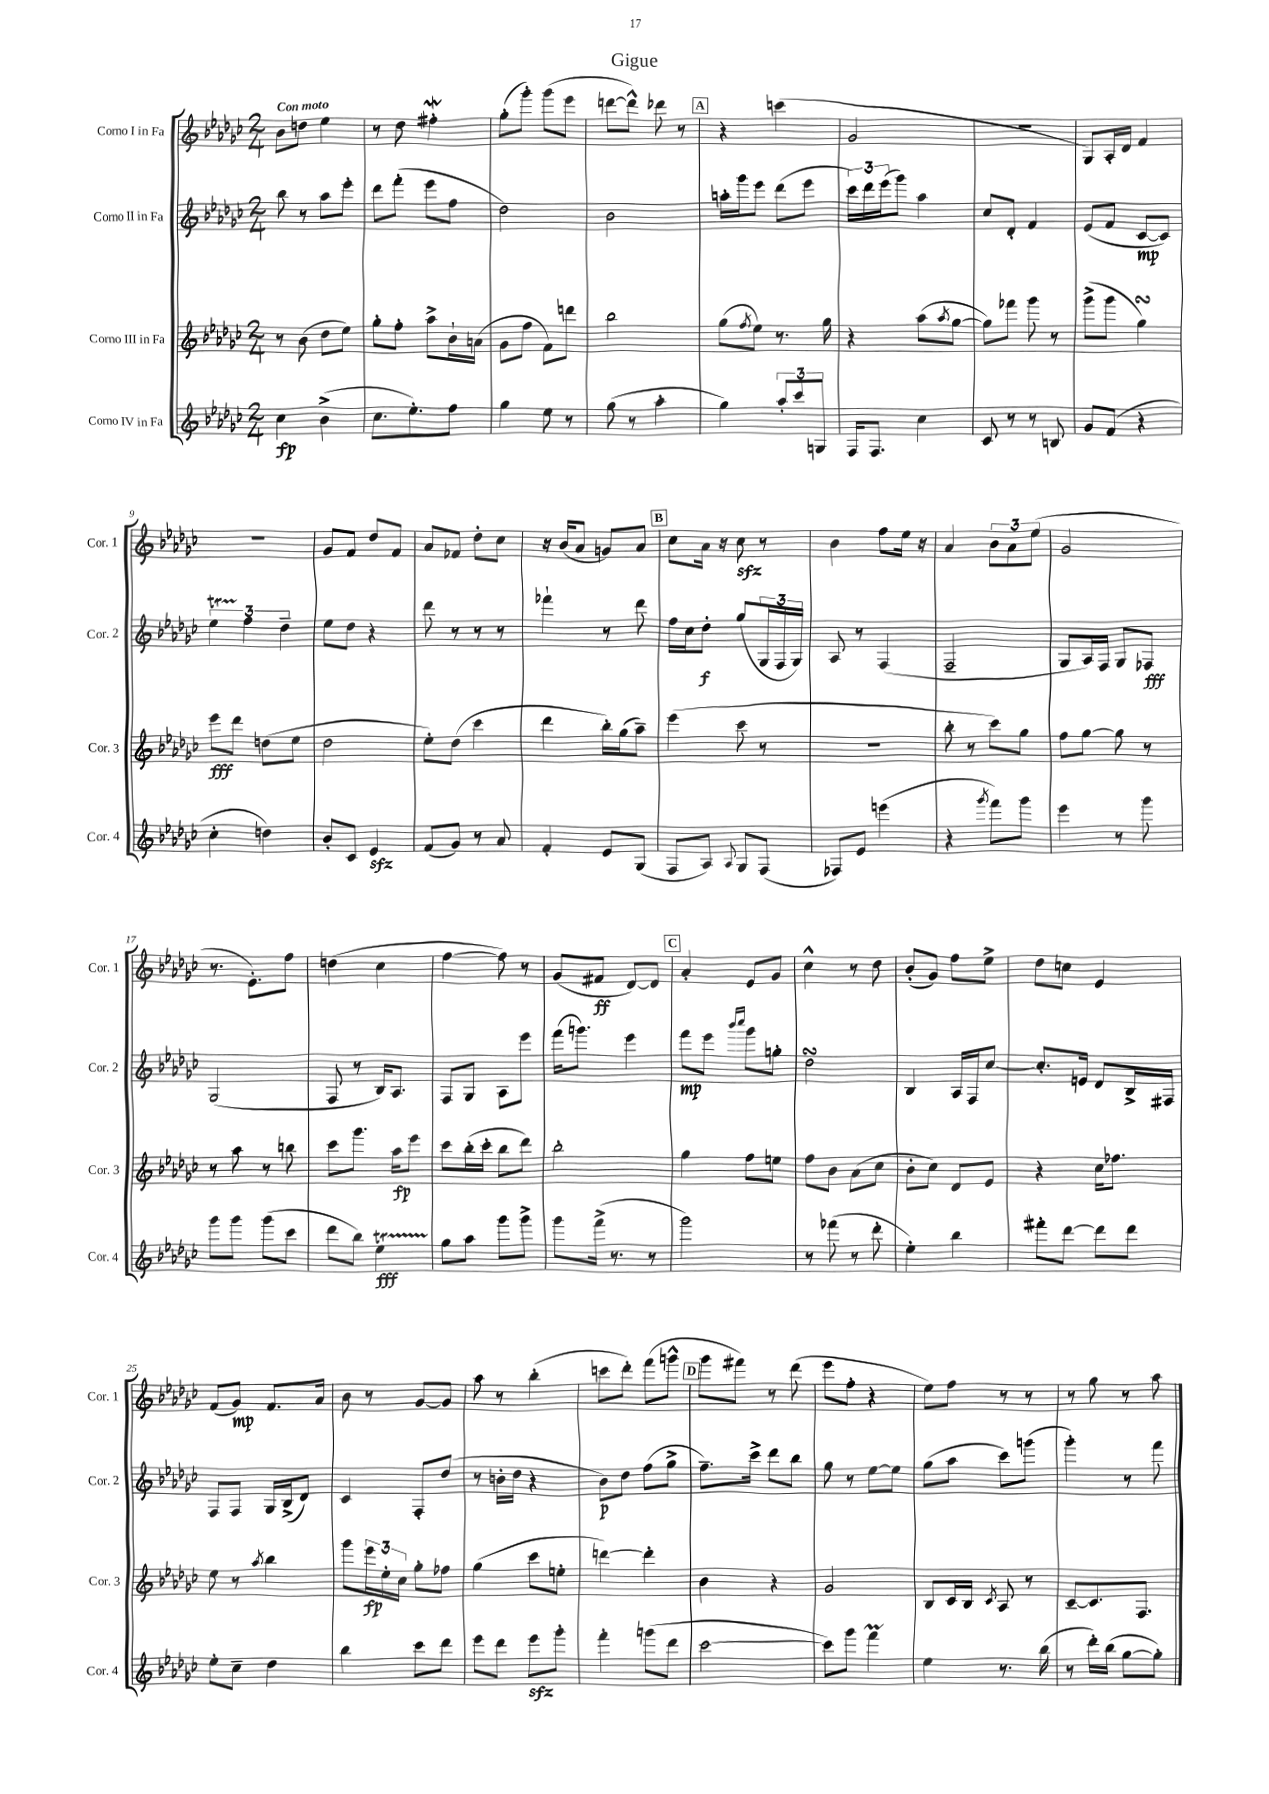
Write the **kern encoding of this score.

**kern	**dynam	**kern	**dynam	**kern	**dynam	**kern	**dynam
*part4	*part4	*part3	*part3	*part2	*part2	*part1	*part1
*staff4	*staff4	*staff3	*staff3	*staff2	*staff2	*staff1	*staff1
*I"Corno IV in Fa	*	*I"Corno III in Fa	*	*I"Corno II in Fa	*	*I"Corno I in Fa	*
*I'Cor. 4	*	*I'Cor. 3	*	*I'Cor. 2	*	*I'Cor. 1	*
*clefG2	*	*clefG2	*	*clefG2	*	*clefG2	*
*k[b-e-a-d-g-c-]	*	*k[b-e-a-d-g-c-]	*	*k[b-e-a-d-g-c-]	*	*k[b-e-a-d-g-c-]	*
*M2/4	*	*M2/4	*	*M2/4	*	*M2/4	*
=1	=1	=1	=1	=1	=1	=1	=1
!	!	!	!	!	!	!LO:TX:a:B:t=Con moto	!
4cc-\	fp	8r	.	8bb-\	.	8b-\L	.
.	.	(8b-\	.	8r	.	8ddn\J	.
(4b-^\	.	8dd-\L	.	8aa-\L	.	4ee-\	.
.	.	8ee-\J)	.	8eee-'\J	.	.	.
=2	=2	=2	=2	=2	=2	=2	=2
8.cc-\L	.	8gg-'\L	.	8ddd-\L	.	8r	.
.	.	8ff'\J	.	(8fff'\J	.	8dd-\	.
8.ee-'\)	.	.	.	.	.	.	.
.	.	8aa-^\L	.	8eee-\L	.	4ff#XW'\	.
8ff\J	.	16b-`\L	.	8ff\J	.	.	.
.	.	(16an\JJ	.	.	.	.	.
=3	=3	=3	=3	=3	=3	=3	=3
4gg-\	.	8g-\L	.	2dd-\)	.	(8gg-'\L	.
.	.	8ff\J	.	.	.	8ggg-'\J)	.
8ee-\	.	8f\L)	.	.	.	(8ggg-\L	.
8r	.	8dddn\J	.	.	.	8eee-\J	.
=4	=4	=4	=4	=4	=4	=4	=4
(8gg-\	.	2bb-\	.	2b-\	.	[8dddn\L	.
8r	.	.	.	.	.	8ddd^^\J])	.
4aa-'\	.	.	.	.	.	8ddd-X\	.
.	.	.	.	.	.	8r	.
!!LO:REH:place=s1:t=A
=5	=5	=5	=5	=5	=5	=5	=5
4gg-\)	.	(8gg-\L	.	16aan'\LL	.	4r	.
.	.	.	.	16ggg-\J	.	.	.
.	.	8qff/	.	.	.	.	.
.	.	8ee-\J)	.	8eee-\J	.	.	.
12aa-'/L	.	8.r	.	(8ddd-\L	.	(4cccn\	.
12ccc-/	.	.	.	.	.	.	.
.	.	.	.	8eee-\J	.	.	.
12Gn/J	.	.	.	.	.	.	.
.	.	16gg-\	.	.	.	.	.
=6	=6	=6	=6	=6	=6	=6	=6
16F/KL	.	4r	.	24ccc-\LL)	.	2g-/	.
.	.	.	.	24ddd-\	.	.	.
8.F/J	.	.	.	.	.	.	.
.	.	.	.	(24eee-\J	.	.	.
.	.	.	.	8ggg-\J)	.	.	.
4cc-\	.	(8aa-\L	.	4aa-\	.	.	.
.	.	8qaa-/	.	.	.	.	.
.	.	[8gg-\J	.	.	.	.	.
=7	=7	=7	=7	=7	=7	=7	=7
8c-/	.	8gg-\L])	.	8cc-/L	.	2r	.
8r	.	8fff-X\J	.	8d-'/J	.	.	.
8r	.	8ggg-\	.	4f/	.	.	.
8Bn/	.	8r	.	.	.	.	.
=8	=8	=8	=8	=8	=8	=8	=8
8g-/L	.	(8ggg-^\L	.	(8e-/L	.	8G-/L)	.
(8f/J	.	8ggg-\J	.	8f/J	.	16A-'/L	.
.	.	.	.	.	.	16d-/JJ	.
4r	.	4gg-sSSs\)	.	[8c-/L	mp	4f/	.
.	.	.	.	8c-/J])	.	.	.
!!LO:LB:g=z
=9	=9	=9	=9	=9	=9	=9	=9
4cc-'\	.	8eee-\L	fff	6ee-T\	.	2r	.
.	.	8ddd-\J	.	.	.	.	.
.	.	.	.	6ff\	.	.	.
4ddn\)	.	(8ddn\L	.	.	.	.	.
.	.	.	.	6dd-~\	.	.	.
.	.	8ee-\J	.	.	.	.	.
=10	=10	=10	=10	=10	=10	=10	=10
8b-'/L	.	2dd-\	.	8ee-\L	.	8g-/L	.
8c-/J	.	.	.	8dd-\J	.	8f/J	.
4e-zz/	.	.	.	4r	.	8dd-/L	.
.	.	.	.	.	.	8f/J	.
=11	=11	=11	=11	=11	=11	=11	=11
(8f/L	.	8ee-'\L)	.	8ddd-\	.	8a-/L	.
8g-/J)	.	(8dd-\J	.	8r	.	8f-X/J	.
8r	.	4ccc-\	.	8r	.	8dd-'\L	.
8a-/	.	.	.	8r	.	8cc-\J	.
=12	=12	=12	=12	=12	=12	=12	=12
4f'/	.	4ddd-\	.	4fff-X`\	.	16r	.
.	.	.	.	.	.	(16b-/KL	.
.	.	.	.	.	.	8a-/J	.
8e-/L	.	16bb-'\LL)	.	8r	.	8gn/L)	.
.	.	(16gg-\J	.	.	.	.	.
(8G-/J	.	8aa-~\J)	.	8ddd-\	.	8a-/J	.
!!LO:REH:place=s1:t=B
=13	=13	=13	=13	=13	=13	=13	=13
8F/L	.	(4eee-\	.	16ff\LL	.	8cc-\L	.
.	.	.	.	16cc-\J	.	.	.
8A-/J)	.	.	.	8dd-'\J	f	16a-\Jk	.
.	.	.	.	.	.	16r	.
8qqA-/	.	.	.	.	.	.	.
8G-/L	.	8ccc-\	.	(8gg-/L	.	8cc-zz\	.
(8F/J	.	8r	.	24G-/L	.	8r	.
.	.	.	.	24F/	.	.	.
.	.	.	.	24G-/JJ)	.	.	.
=14	=14	=14	=14	=14	=14	=14	=14
8F-X/L)	.	2r	.	8A-/	.	4b-\	.
8e-/J	.	.	.	8r	.	.	.
(4eeen\	.	.	.	(4F/	.	8ff\L	.
.	.	.	.	.	.	16ee-\Jk	.
.	.	.	.	.	.	16r	.
=15	=15	=15	=15	=15	=15	=15	=15
4r	.	8bb-'\	.	2F~/	.	4a-/	.
.	.	8r	.	.	.	.	.
8qggg-/	.	.	.	.	.	.	.
8fff\L)	.	8ccc-\L)	.	.	.	12b-\L	.
.	.	.	.	.	.	12a-\	.
8ggg-\J	.	8gg-\J	.	.	.	.	.
.	.	.	.	.	.	(12ee-\J	.
=16	=16	=16	=16	=16	=16	=16	=16
4eee-\	.	8ff\L	.	8G-/L	.	2g-/	.
.	.	[8gg-\J	.	16A-/L)	.	.	.
.	.	.	.	16F/JJ	.	.	.
8r	.	8gg-\]	.	8G-/L	.	.	.
8ggg-\	.	8r	.	8F-X/J	fff	.	.
!!LO:LB:g=z
=17	=17	=17	=17	=17	=17	=17	=17
8ggg-\L	.	8r	.	(2G-/	.	8.r	.
8ggg-\J	.	8aa-\	.	.	.	.	.
.	.	.	.	.	.	8.e-'\L)	.
(8ggg-\L	.	8r	.	.	.	.	.
8ccc-\J	.	8bbn\	.	.	.	8ff\J	.
=18	=18	=18	=18	=18	=18	=18	=18
8ddd-\L	.	8ccc-\L	.	8F/	.	(4ddn\	.
8bb-\J)	.	8.ggg-\J	.	8r	.	.	.
4ee-T\	fff	.	.	16B-/KL)	.	4cc-\	.
.	.	16aa-\KL	fp	8.A-/J	.	.	.
.	.	8eee-\J	.	.	.	.	.
=19	=19	=19	=19	=19	=19	=19	=19
8gg-\L	.	8ccc-\L	.	8F/L	.	[4ff\	.
8aa-\J	.	(16bb-'\L	.	8G-/J	.	.	.
.	.	16ccc-'\JJ	.	.	.	.	.
8ggg-\L	.	8bb-\L	.	8A-\L	.	8ff\])	.
8ggg-^\J	.	8ddd-\J)	.	8eee-\J	.	8r	.
=20	=20	=20	=20	=20	=20	=20	=20
8ggg-\L	.	2bb-'\	.	(16fff\KL	.	(8g-/L	.
.	.	.	.	8.gggn\J)	.	.	.
(16fff^\Jk	.	.	.	.	.	8f#X/J	ff
8.r	.	.	.	.	.	.	.
.	.	.	.	4eee-\	.	[8d-/L)	.
8r	.	.	.	.	.	8d-/J]	.
!!LO:REH:place=s1:t=C
=21	=21	=21	=21	=21	=21	=21	=21
2ggg-\)	.	4gg-\	.	8fff\L	mp	4a-'/	.
.	.	.	.	8eee-\J	.	.	.
.	.	.	.	16qqbbb-/LL	.	.	.
.	.	.	.	16qqcccc-/JJ	.	.	.
.	.	8ff\L	.	8ggg-\L	.	8e-/L	.
.	.	8een\J	.	8ggn'\J	.	8g-/J	.
=22	=22	=22	=22	=22	=22	=22	=22
8r	.	8ff\L	.	2dd-sSSS\	.	4cc-^^\	.
(8fff-X\	.	8b-\J	.	.	.	.	.
8r	.	(8a-\L	.	.	.	8r	.
8ddd-'\	.	8cc-\J	.	.	.	8dd-\	.
=23	=23	=23	=23	=23	=23	=23	=23
4ee-'\)	.	8b-'\L	.	4B-/	.	(8b-'/L	.
.	.	8cc-\J)	.	.	.	8g-/J)	.
4bb-\	.	8d-/L	.	16A-/LL	.	8ff\L	.
.	.	.	.	16F/J	.	.	.
.	.	8e-/J	.	[8cc-/J	.	8ee-^\J	.
=24	=24	=24	=24	=24	=24	=24	=24
8fff#X'\L	.	4r	.	8.cc-'/L]	.	8dd-\L	.
[8ddd-\J	.	.	.	.	.	8ccn\J	.
.	.	.	.	16en/Jk	.	.	.
8ddd-\L]	.	16cc-\KL	.	8d-/L	.	4e-/	.
.	.	8.ff-X\J	.	.	.	.	.
8ddd-\J	.	.	.	16B-^/L	.	.	.
.	.	.	.	16F#X/JJ	.	.	.
!!LO:LB:g=z
=25	=25	=25	=25	=25	=25	=25	=25
8ee-'\L	.	8ee-\	.	8F/L	.	(8f/L	.
8cc-~\J	.	8r	.	8F/J	.	8g-/J)	mp
.	.	8qaa-/	.	.	.	.	.
4dd-\	.	4bb-\	.	16G-/LL	.	8.f/L	.
.	.	.	.	(16B-^/J	.	.	.
.	.	.	.	8d-/J)	.	.	.
.	.	.	.	.	.	16a-/Jk	.
=26	=26	=26	=26	=26	=26	=26	=26
4bb-\	.	8ggg-\L	.	4c-/	.	8b-\	.
.	.	24eee-\L	fp	.	.	8r	.
.	.	24ee-'\	.	.	.	.	.
.	.	24cc-\JJ	.	.	.	.	.
8ccc-\L	.	8gg-'\L	.	8F'/L	.	[8g-/L	.
8ddd-\J	.	8ff-X\J	.	(8dd-/J	.	8g-/J]	.
=27	=27	=27	=27	=27	=27	=27	=27
8eee-\L	.	(4gg-\	.	8r	.	8aa-\	.
8ddd-\J	.	.	.	16bn'\LL	.	8r	.
.	.	.	.	16dd-\JJ	.	.	.
8eee-zz\L	.	8ccc-\L	.	4r	.	(4bb-'\	.
8ggg-'\J	.	8een'\J	.	.	.	.	.
=28	=28	=28	=28	=28	=28	=28	=28
4fff'\	.	[4dddn\)	.	8b-\L)	p	8cccn\L	.
.	.	.	.	8dd-\J	.	8ddd-'\J)	.
(8gggn\L	.	4ddd'\]	.	(8ff\L	.	(8fff\L	.
8ddd-\J	.	.	.	8gg-^\J	.	8gggn^^\J	.
!!LO:REH:place=s1:t=D
=29	=29	=29	=29	=29	=29	=29	=29
[2ccc-\	.	4b-\	.	8.ff~\L)	.	8ggg-\L	.
.	.	.	.	.	.	8fff#X\J)	.
.	.	.	.	16ccc-^\Jk	.	.	.
.	.	4r	.	8ddd-\L	.	8r	.
.	.	.	.	8bb-\J	.	(8ddd-\	.
=30	=30	=30	=30	=30	=30	=30	=30
8ccc-\L])	.	2g-/	.	8gg-\	.	8eee-\L	.
8ggg-\J	.	.	.	8r	.	8ff'\J	.
4fffm\	.	.	.	[8ee-\L	.	4r	.
.	.	.	.	8ee-\J]	.	.	.
=31	=31	=31	=31	=31	=31	=31	=31
4ee-\	.	8B-/L	.	(8gg-\L	.	8ee-\L)	.
.	.	16c-/L	.	8aa-\J	.	8ff\J	.
.	.	16B-/JJ	.	.	.	.	.
.	.	8qc-/	.	.	.	.	.
8.r	.	8A-/	.	8ccc-\L)	.	8r	.
.	.	8r	.	(8gggn\J	.	8r	.
(16bb-\	.	.	.	.	.	.	.
=32	=32	=32	=32	=32	=32	=32	=32
8r	.	[8c-~/L	.	4ggg-'\)	.	8r	.
16ddd-'\LL)	.	8.c-/]	.	.	.	8gg-\	.
(16bb-\JJ	.	.	.	.	.	.	.
[8gg-\L	.	.	.	8r	.	8r	.
.	.	8.F/J	.	.	.	.	.
8gg-'\J])	.	.	.	8fff\	.	8aa-\	.
==	==	==	==	==	==	==	==
*-	*-	*-	*-	*-	*-	*-	*-
